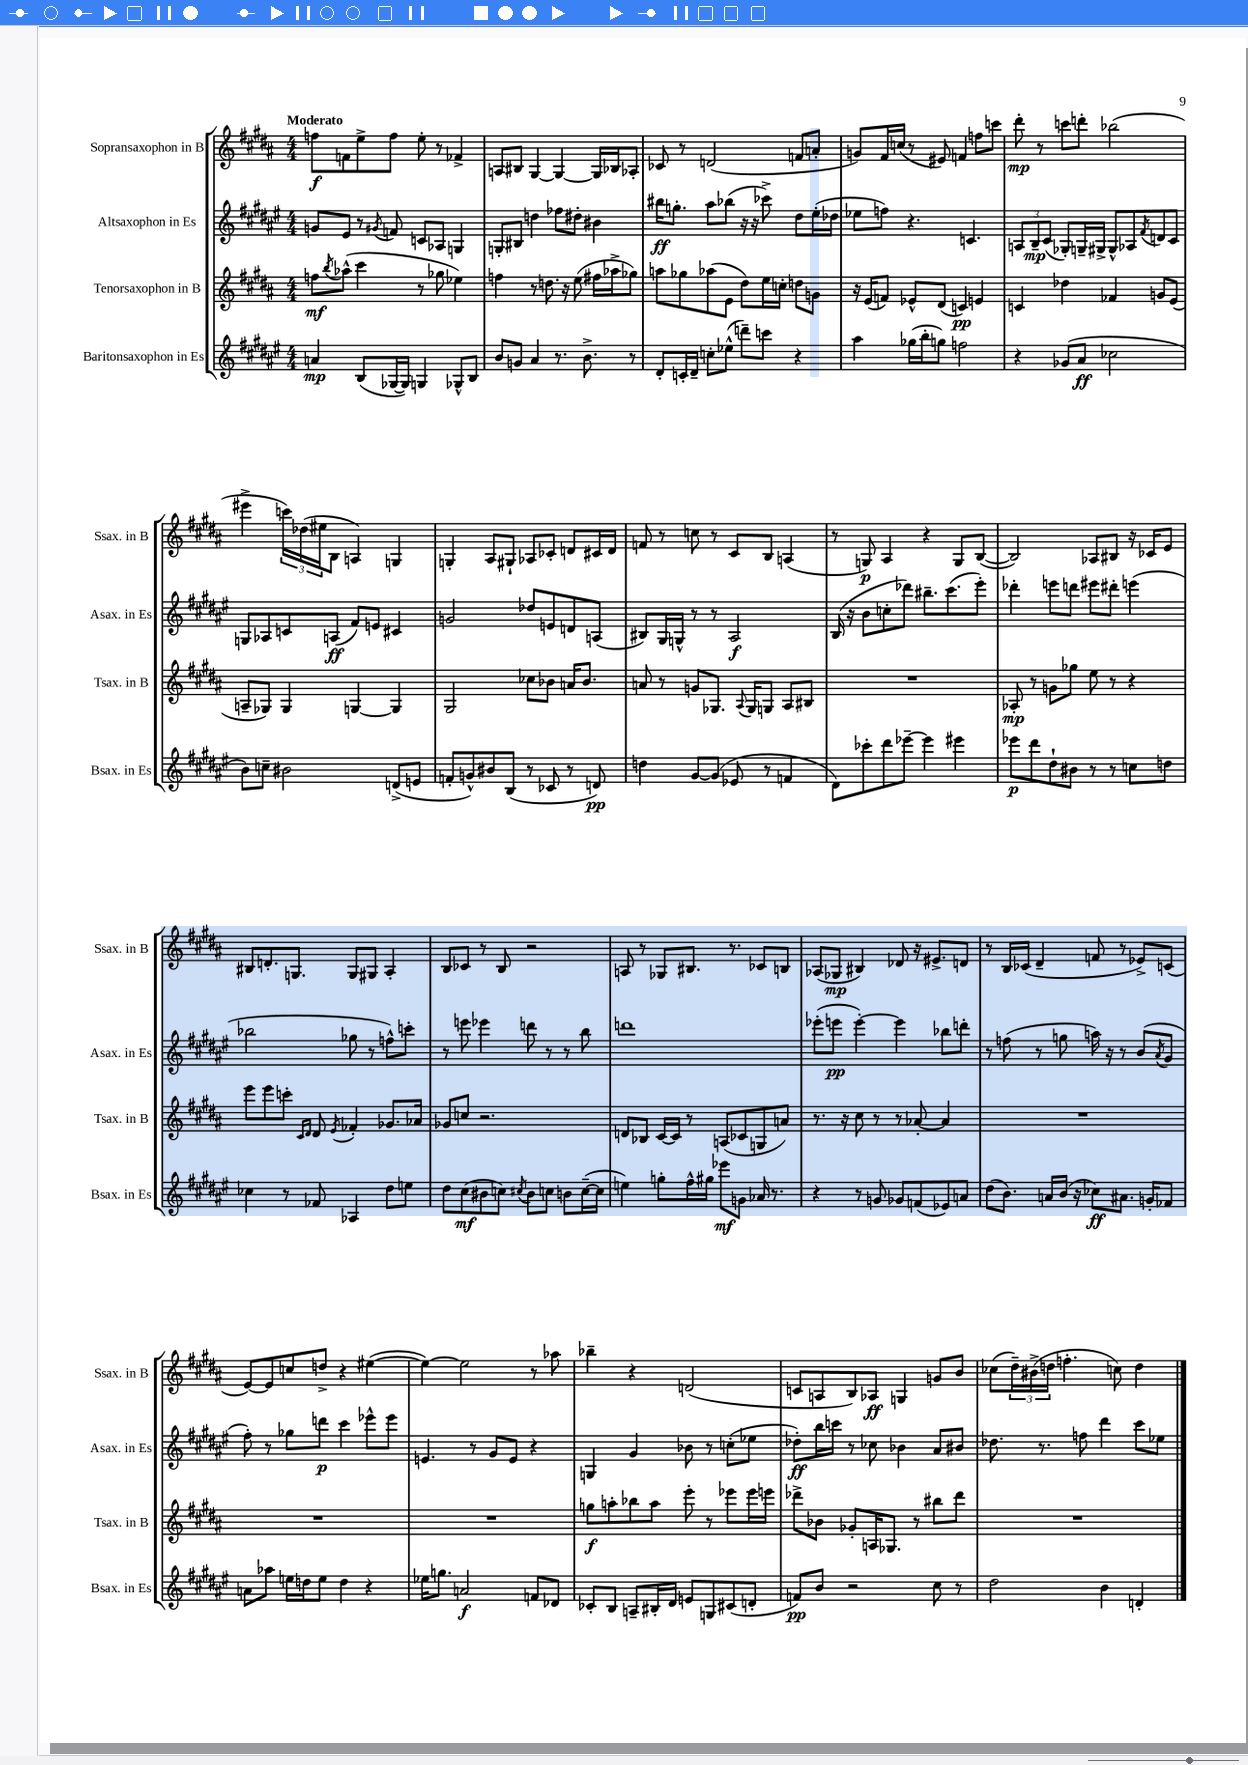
<<
\new StaffGroup <<
\new Staff = "s0" \with { instrumentName = "Sopransaxophon in B" shortInstrumentName = "Ssax. in B" } {
    \clef treble \key b \major \numericTimeSignature \time 4/4 \tempo "Moderato"
    f''8\f f'8 e''8-> f''8 e''8-. r8 fes'4-> |
    a8 bis8 gis4~ gis4~ gis16 bes16 aes8-. |
    ces'8 r8 d'2( f'8 a'8-. |
    g'8) fis'16 c''16( r8 eis'8) f'4 f''8 c'''8 |
    dis'''8-.\mp r8 c'''8 d'''8-. bes''2( |
    eis'''4-> \tuplet 3/2 { c'''16) des''16( eis''16 } b8 a4) g4 |
    g4-. ais8 gis8-! aes8 ces'8-. d'8 cis'16 d'16 |
    f'8 r8 c''8 r8 cis'8 b8 a4( |
    r8 g8\p) ais4 r4 g8 b8~( |
    b2) aes8 bis8 r16 ces'16 e'8 |
    bis8 d'8.-. g8. g8 gis8 ais4-. |
    b8 ces'8 r8 b8 r2 |
    a8 r8 ges8 bis8. r8. ces'8 b8 |
    aes8( ges8\mp bis4) des'8 r16 eis'8.-> d'8 |
    r8 b16 ces'16( dis'4-- f'8 r8 ees'8->) c'8( |
    e'8~) e'8 c''8 d''8-> r4 eis''4~( |
    eis''4~) eis''2 r8 aes''8 |
    bes''4-- r4 d'2( |
    c'8 a8 b8) aes8\ff g4 g'8 b'8 |
    ces''8( \tuplet 3/2 { dis''16--) bis'16->( d''16 } f''4.-. c''8) d''4 \bar "|." |
}
\new Staff = "s1" \with { instrumentName = "Altsaxophon in Es" shortInstrumentName = "Asax. in Es" } {
    \clef treble \key fis \major \numericTimeSignature \time 4/4
    g'8 eis'8 r8 \acciaccatura { gis'8 } f'8 c'8 aes8 g4 |
    g8-. bis8 d''4 fes''8 dis''8-. bis'4 |
    bis''16\ff g''8.-. ais''8 bes''8( r16 r16 ces'''8->) dis''8 eis''16-.( des''16 |
    ees''8 f''8) r4. c'4. |
    \tuplet 3/2 { a8 b8--\mp cis'8( } ges8-.) g16-- gis16-> gis8-^ aes8 \acciaccatura { fis'8 } d'8 cis'8 |
    g8 aes8 c'8 a8\ff( fis'8) e'8 cis'4 |
    g'2 des''8 e'8 d'8 a8( |
    bis8) gis16 g16-^ r8 r8 ais2\f |
    b16( r16 b'8 c''8-. des'''8) bis''8.-- cis'''8.( eis'''8-.) |
    des'''4-. e'''8 d'''8 eis'''8 dis'''8-. e'''4( |
    bes''2 ges''8 r8 f''8-^) c'''8-. |
    r8 e'''8 ees'''4 d'''8 r8 r8 b''8 |
    d'''1 |
    ees'''8-.( e'''8\pp e'''4~-.) e'''4 bes''8 d'''8-. |
    r8 f''8( r8 g''8 a''16) r16 r8 b'8( \acciaccatura { ais'8 } gis'8 |
    fis''8-.) r8 ges''8 d'''8\p cis'''4 ees'''8-^ ees'''8 |
    e'4. r8 gis'8 e'8 r4 |
    g4 gis'4 bes'8 r8 c''8-.( ees''8 |
    des''8-.\ff) b''16 c'''16 r8 ces''8 bes'4 ais'8 bis'8 |
    des''8. r8. f''8 dis'''4 cis'''8 ees''8 \bar "|." |
}
\new Staff = "s2" \with { instrumentName = "Tenorsaxophon in B" shortInstrumentName = "Tsax. in B" } {
    \clef treble \key b \major \numericTimeSignature \time 4/4
    f''8\mf \acciaccatura { b''8 } aes''8-^( cis'''4 r8 ges''8 ees''4) |
    f''4 r8 d''8. r16 e''8( fis''16 aes''16-> ges''8) |
    a''8 ges''8 aes''8( e'8 dis''8) e''16 c''16-. d''8 g'8 |
    r16 e'16( f'8) ees'8-^ dis'8( c'4\pp) e'4 |
    c'4 des''4 fes'4 g'8 e'8( |
    a8-- ges8) ges4 g4~ g4 |
    gis2 ces''8 bes'8 a'16 bes'8. |
    a'8 r8 g'8 ges8. \appoggiatura { ais8 } ges16 g8 ais8 bis8 |
    R1 |
    aes8-.\mp r8 g'8 ges''8 e''8 r8 r4 |
    e'''8 e'''8 c'''8-. \grace { cis'16 dis'16 } dis'8 \acciaccatura { e'8 } fes'4-. ges'8. aes'16 |
    ges'8 c''8 r2. |
    d'8 bes8 cis'16~ cis'16 r8 a8( ces'8 g8 a'8) |
    r8. r16 cis''8 r8 r8 aes'8~-. aes'4 |
    R1 |
    R1 |
    R1 |
    g''8\f a''8-. bes''8 a''8 e'''8-. r8 ees'''8 ees'''16 e'''16 |
    des'''8-> bes'8 ges'8-. a16 ges8. r8 bis''8 des'''8 |
    R1 \bar "|." |
}
\new Staff = "s3" \with { instrumentName = "Baritonsaxophon in Es" shortInstrumentName = "Bsax. in Es" } {
    \clef treble \key fis \major \numericTimeSignature \time 4/4
    a'4\mp b8( ges16~ ges16) g4 ges8-^ b8 |
    b'8 g'8 ais'4 r8. b'8.-> r8 |
    dis'8-. c'16-. dis'16-- c''8-. ees''8-^( d'''8--) c'''8 r4 |
    ais''4 ges''16( b''16-. g''8) f''2 |
    r4 ges'8( ais'8\ff ces''2 |
    b'8) c''8-- bis'2 d'8->( e'8 |
    f'8-. g'8-^) bis'8 b8( r8 ces'8 r8 d'8\pp) |
    d''4 gis'8~ gis'8( ees'8 r8 f'4 |
    dis'8) ces'''8-. dis'''8 ees'''8~-- ees'''4 eis'''4 |
    ees'''8\p dis'''8 dis''8-! bis'8 r8 r8 c''8 d''8 |
    ces''4 r8 fes'8 aes4 dis''8 e''8 |
    dis''8 cis''8\mf( bis'8 c''8) \acciaccatura { cis''8 } bis'8 c''8 b'8 c''16~--( c''16 |
    e''4) g''8-. fis''16-^ gis''16 ees'''8\mf g'8 aes'16 r8. |
    r4 r8 g'8 ges'8 f'8( ees'8) a'8 |
    dis''8( b'8.) a'16 b'16( r16 ces''8\ff) ais'8. g'16-. fes'8 |
    a'8 aes''8 e''16 d''16 e''8 d''4 r4 |
    ees''16 g''8. a'2\f f'8 des'8 |
    ces'8-. b8 a8-- bis16-. dis'16 e'8 g8 cis'8( d'8-. |
    f'8\pp) b'8 r2 cis''8 r8 |
    dis''2 b'4 d'4-. \bar "|." |
}
>>
>>
\layout { \context { \Score \remove "Bar_number_engraver" } }
